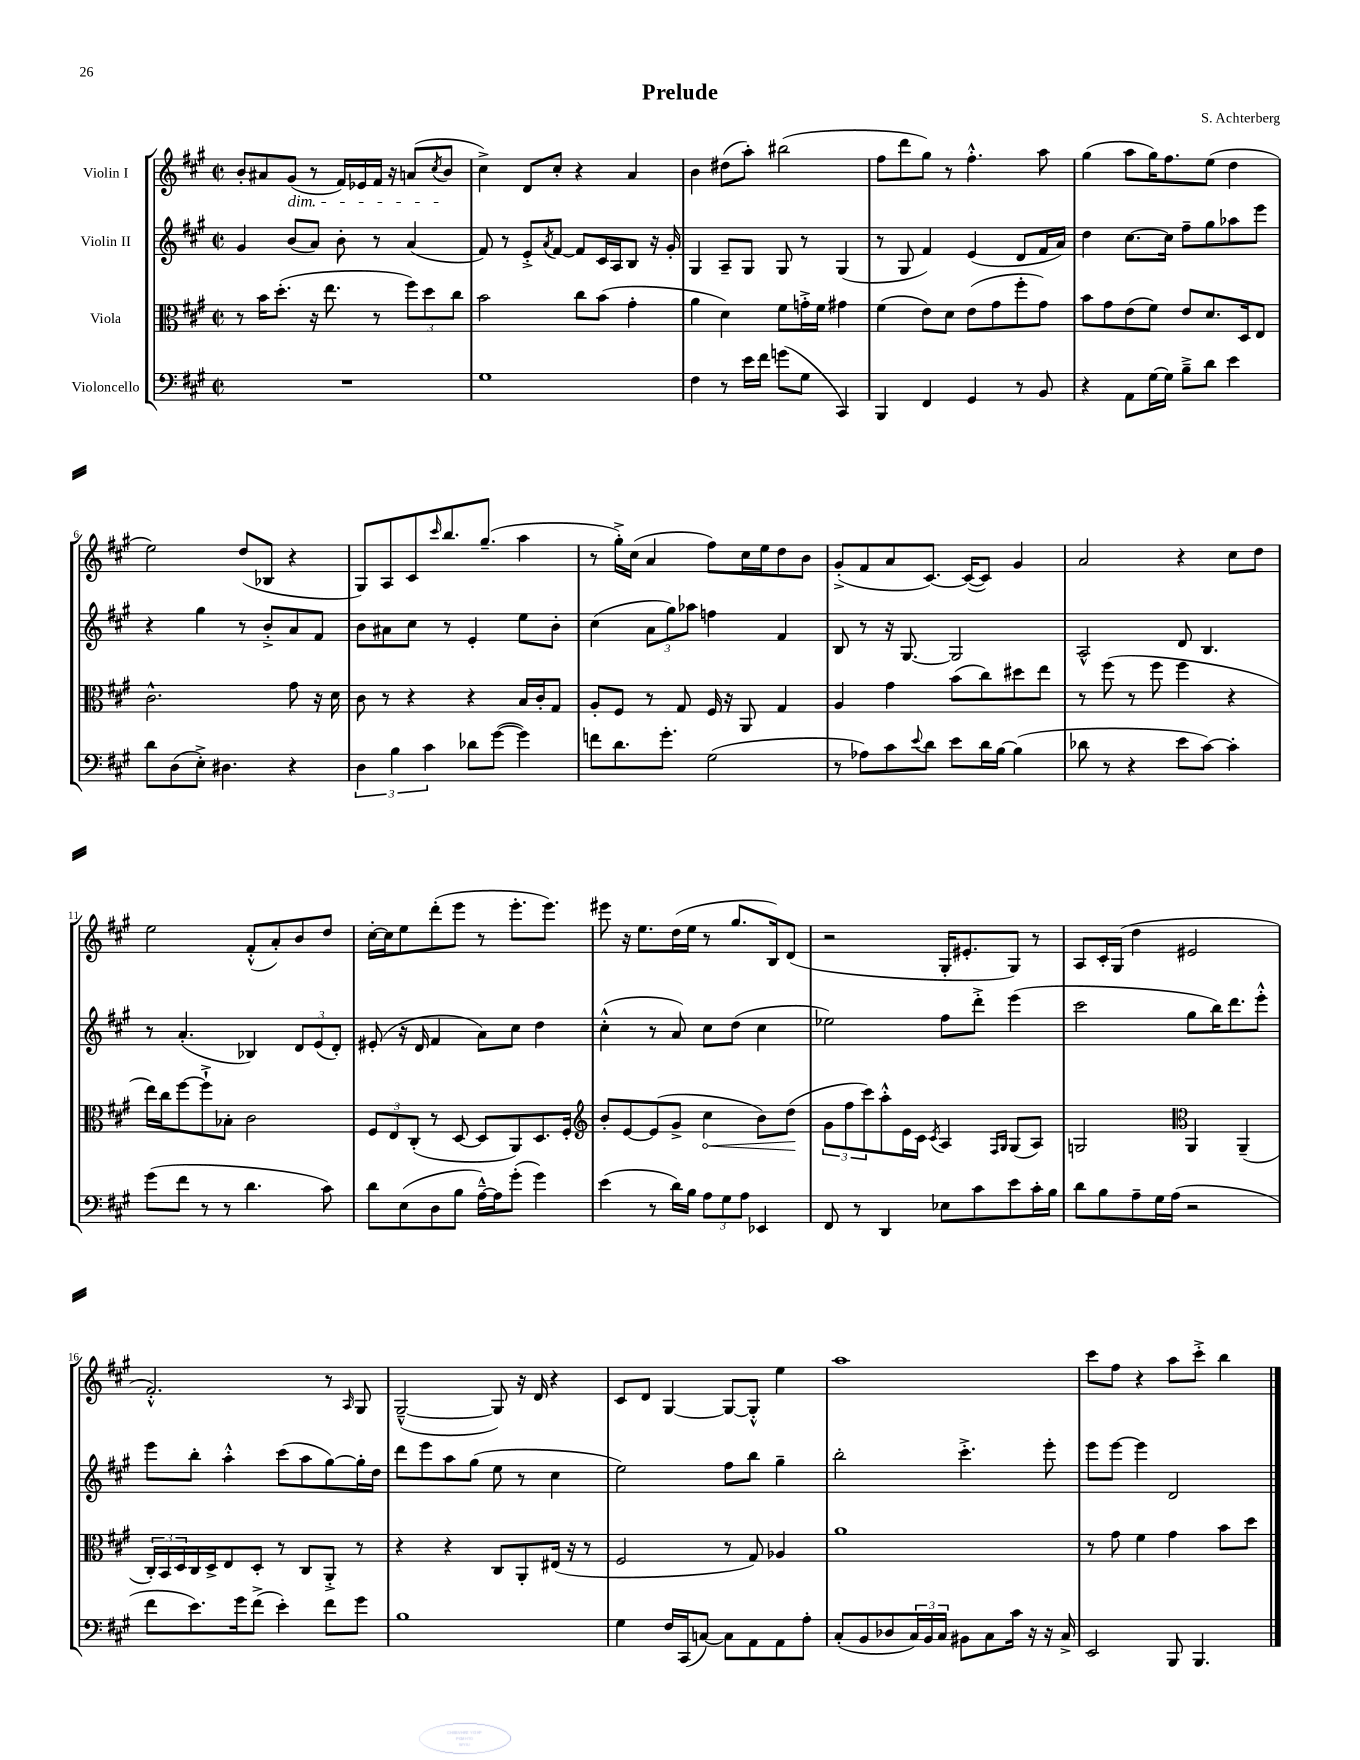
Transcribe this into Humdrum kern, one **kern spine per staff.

**kern	**kern	**kern	**kern
*staff4	*staff3	*staff2	*staff1
*clefF4	*clefC3	*clefG2	*clefG2
*k[f#c#g#]	*k[f#c#g#]	*k[f#c#g#]	*k[f#c#g#]
*M2/2	*M2/2	*M2/2	*M2/2
*met(c|)	*met(c|)	*met(c|)	*met(c|)
1r	8r	4g#/	8b'/L
.	16b\LK	.	8a#/
.	(8.dd'\J	.	.
.	.	(8b/L	(8g#/J
.	16r	8a/J)	8r
.	8.ee\	.	.
.	.	8b'\	16f#/LL)
.	.	.	16e-/
.	8r	8r	16f#/JJ
.	.	.	16r
.	12ff#\L)	(4a/	(8a/L
.	12dd\	.	.
.	.	.	8qcc#/
.	.	.	8b/J
.	12cc#\J	.	.
=	=	=	=
1G#	2b\	8f#/)	4cc#^\)
.	.	8r	.
.	.	8e'^/L	8d/L
.	.	8qa/	.
.	.	[8f#/J	8cc#'/J
.	8cc#\L	8f#/]L	4r
.	(8b\J	16c#/L	.
.	.	16A/J	.
.	4g#'\	8B/J	4a/
.	.	16r	.
.	.	16g#'/	.
=	=	=	=
4F#\	4a\	4G#/	4b\
8r	4d\)	8A~/L	(8dd#\L
16e\LL	.	8G#/J	8aa'\J)
16f#\JJ	.	.	.
(8g\L	8f#\L	8G#/	(2bb#\
8G#\J	16g'^\L	8r	.
.	16f#\JJ	.	.
4CC#/)	4g#\	(4G#/	.
=	=	=	=
4BBB/	(4f#\	8r	8ff#\L
.	.	8G#/	8ddd\
4FF#/	8e\L)	4f#/)	8gg#\J)
.	8d\J	.	8r
4GG#/	(8e\L	(4e/	4.ff#'^^\
.	8g#\	.	.
8r	8ff#'\	8d/L	.
8BB/	8g#\J)	16f#/L	8aa\
.	.	16a/JJ)	.
=	=	=	=
4r	8b\L	4dd\	(4gg#\
.	8g#\	.	.
8AA\L	(8e\	[8.cc#\L	8aa\L
[16G#\L	8f#\J)	.	16gg#\K)
16G#\]JJ	.	16cc#\]Jk	8.ff#\
8B~^\L	8e/L	8ff#~\L	.
8d\J	8.d/	8gg#\	(8ee\J
4e\	.	8aa-\	4dd\
.	16D/k	.	.
.	8E/J	8eee\J	.
=	=	=	=
8d\L	2.c#^^\	4r	2ee\)
(8D\	.	.	.
8E'^\J)	.	4gg#\	.
4.D#\	.	.	.
.	.	8r	(8dd/L
.	.	8b'^/L	8B-/J
4r	8g#\	8a/	4r
.	16r	8f#/J	.
.	16d\	.	.
=	=	=	=
6D\	8c#\	8b\L	8G#/L)
.	8r	8a#\	8A/
6B\	.	.	.
.	4r	8cc#\J	8c#/
6c#\	.	.	.
.	.	.	16qqccc#/
.	.	8r	8.bb/
8d-\L	4r	4e'/	.
.	.	.	(8.gg#~/J
([8g#\J	.	.	.
4g#\])	16B/LL	8ee\L	4aa\
.	16c#'/J	.	.
.	8G#/J	8b'\J	.
=	=	=	=
8f\L	8A'/L	(4cc#\	8r
8.d\	8F#/J	.	16gg#'^\LL)
.	.	.	(16cc#\JJ
.	8r	12a\L	4a/
8.g#'\J	.	.	.
.	.	12gg#\)	.
.	8G#/	.	.
.	.	12aa-\J	.
(2G#\	16F#/	4ff\	8ff#\L)
.	16r	.	.
.	8AA/	.	16cc#\L
.	.	.	16ee\J
.	4G#/	4f#/	8dd\
.	.	.	8b\J
=	=	=	=
8r	4A/	8B/	(8g#'^/L
8A-\L)	.	8r	8f#/
8c#\	4g#\	16r	8a/
.	.	[8.G#/	.
8qqe/	.	.	.
8d\J	.	.	[8.c#/J)
8e\L	(8b\L	2G#/]	.
.	.	.	(16c#/_LK
16d\L	8cc#\)	.	8c#/]J)
[16B\JJ	.	.	.
(4B\]	8dd#\	.	4g#/
.	8ee\J	.	.
=	=	=	=
8d-\	8r	2A^^/	2a/
8r	(8ff#\	.	.
4r	8r	.	.
.	8ff#\	.	.
8e\L	4ff#\	8d/	4r
[8c#\J)	.	4.B/	.
4c#'\]	4r	.	8cc#\L
.	.	.	8dd\J
=	=	=	=
(8g#\L	16ee\LL)	8r	2ee\
.	16cc#\J	.	.
8f#\J	[8ff#\	(4.a'/	.
8r	8ff#`^\]	.	.
8r	8B-'\J	.	.
4.d\	2c#\	4B-/)	(8f#'^^/L
.	.	.	8a'/)
.	.	12d/L	8b/
.	.	(12e/	.
8c#\)	.	.	8dd/J
.	.	12d'/J)	.
=	=	=	=
8d\L	12F#/L	(8e#'/	[16cc#'\LL
.	.	.	16cc#\]J
.	12E/	.	.
(8E\	.	16r	8ee\
.	(12C#'/J	.	.
.	.	16d/	.
8D\	8r	4f#/	(8ddd'\
8B\J	[8D/	.	8eee\J
[16A~^^\LL)	8D/]L	8a\L)	8r
16A\]J	.	.	.
(8g#'\J	8AA/)	8cc#\J	8.eee'\L
4g#\)	8.D/	4dd\	.
.	.	.	8.eee\J)
.	16F#'/Jk	.	.
=	=	=	=
*	*clefG2	*	*
(4e\	8b'/L	(4cc#'^^\	8eee#\
.	[8e/	.	16r
.	.	.	8.ee\L
8r	(8e/]	8r	.
16d\LL)	8g#^/J	8a/)	(16dd\L
16B\JJ	.	.	16ee\JJ
12A\L	4cc#\	8cc#\L	8r
12G#\	.	.	.
.	.	(8dd\J	8.gg#/L
12A\J	.	.	.
4EE-/	8b\L)	4cc#\	.
.	.	.	16B/k)
.	(8dd\J	.	(8d/J
=	=	=	=
8FF#/	12g#\L	2ee-\)	2r
.	12ff#\	.	.
8r	.	.	.
.	12ccc#\)	.	.
4DD/	8aa'^^\	.	.
.	16e\L	.	.
.	16c#\JJ	.	.
.	8qc#/	.	.
8E-\L	4A/	8ff#\L	16G#'/LK
.	.	.	8.e#'/
8c#\	.	8ddd'^\J	.
.	16qqF#/LL	.	.
.	16qqG#/JJ	.	.
8e\	(8G#/L	(4eee\	8G#/J)
16c#'\L	8A/J)	.	8r
16B\JJ	.	.	.
=	=	=	=
8d\L	2G/	2ccc#\	8A/L
8B\	.	.	16c#'/L
.	.	.	(16G#/JJ
8A~\	.	.	4dd\
16G#\L	.	.	.
(16A\JJ	.	.	.
*	*clefC3	*	*
2r	4AA/	8gg#\L	2e#/
.	.	16bb\K)	.
.	.	8.ddd\	.
.	(4AA~/	.	.
.	.	8eee'^^\J	.
=	=	=	=
8f#\L	24C#'/LL)	8eee\L	2.f#'^^/)
.	24BB/	.	.
.	24D/	.	.
8.e\)	16C#/	8bb'\J	.
.	16D^/J	.	.
.	8E/	4aa'^^\	.
16g#\k	.	.	.
(8f#^\J	8D'/J	.	.
4e'\)	8r	(8ccc#\L	.
.	8C#/L	8aa\	.
8f#\L	8AA'^/J	[8gg#\)	8r
.	.	.	16qqA/
8g#\J	8r	16gg#'\]L	8G#/
.	.	16dd\JJ	.
=	=	=	=
1B	4r	8ddd\L	([2G#~^^/
.	.	8eee\	.
.	4r	8aa\	.
.	.	(8gg#\J	.
.	8C#/L	8ee\	8G#/])
.	8AA'/	8r	16r
.	.	.	16d/
.	(16E#/Jk	4cc#\	4r
.	16r	.	.
.	8r	.	.
=	=	=	=
4G#\	2F#/	2ee\)	8c#/L
.	.	.	8d/J
16F#/LL	.	.	[4G#/
(16CC#/J	.	.	.
[8C/J)	.	.	.
8C\]L	8r	8ff#\L	8G#/_L
8AA\	8G#/)	8bb\J	8G#'^^/]J
8AA\	4A-/	4gg#~\	4ee\
8A'\J	.	.	.
=	=	=	=
(8C#'/L	1a	2bb'\	1aa
8BB/	.	.	.
8D-/	.	.	.
24C#/L)	.	.	.
24BB/	.	.	.
24C#/JJ	.	.	.
8BB#\L	.	4.ccc#'^\	.
8C#\	.	.	.
16c#\Jk	.	.	.
16r	.	.	.
16r	.	8eee'\	.
16C#^/	.	.	.
=	=	=	=
2EE/	8r	8eee\L	8ccc#\L
.	8g#\	[8eee\J	8ff#\J
.	4f#\	4eee\]	4r
8BBB/	4g#\	2d/	8aa\L
4.BBB/	.	.	8ccc#'^\J
.	8b\L	.	4bb\
.	8dd\J	.	.
==	==	==	==
*-	*-	*-	*-
